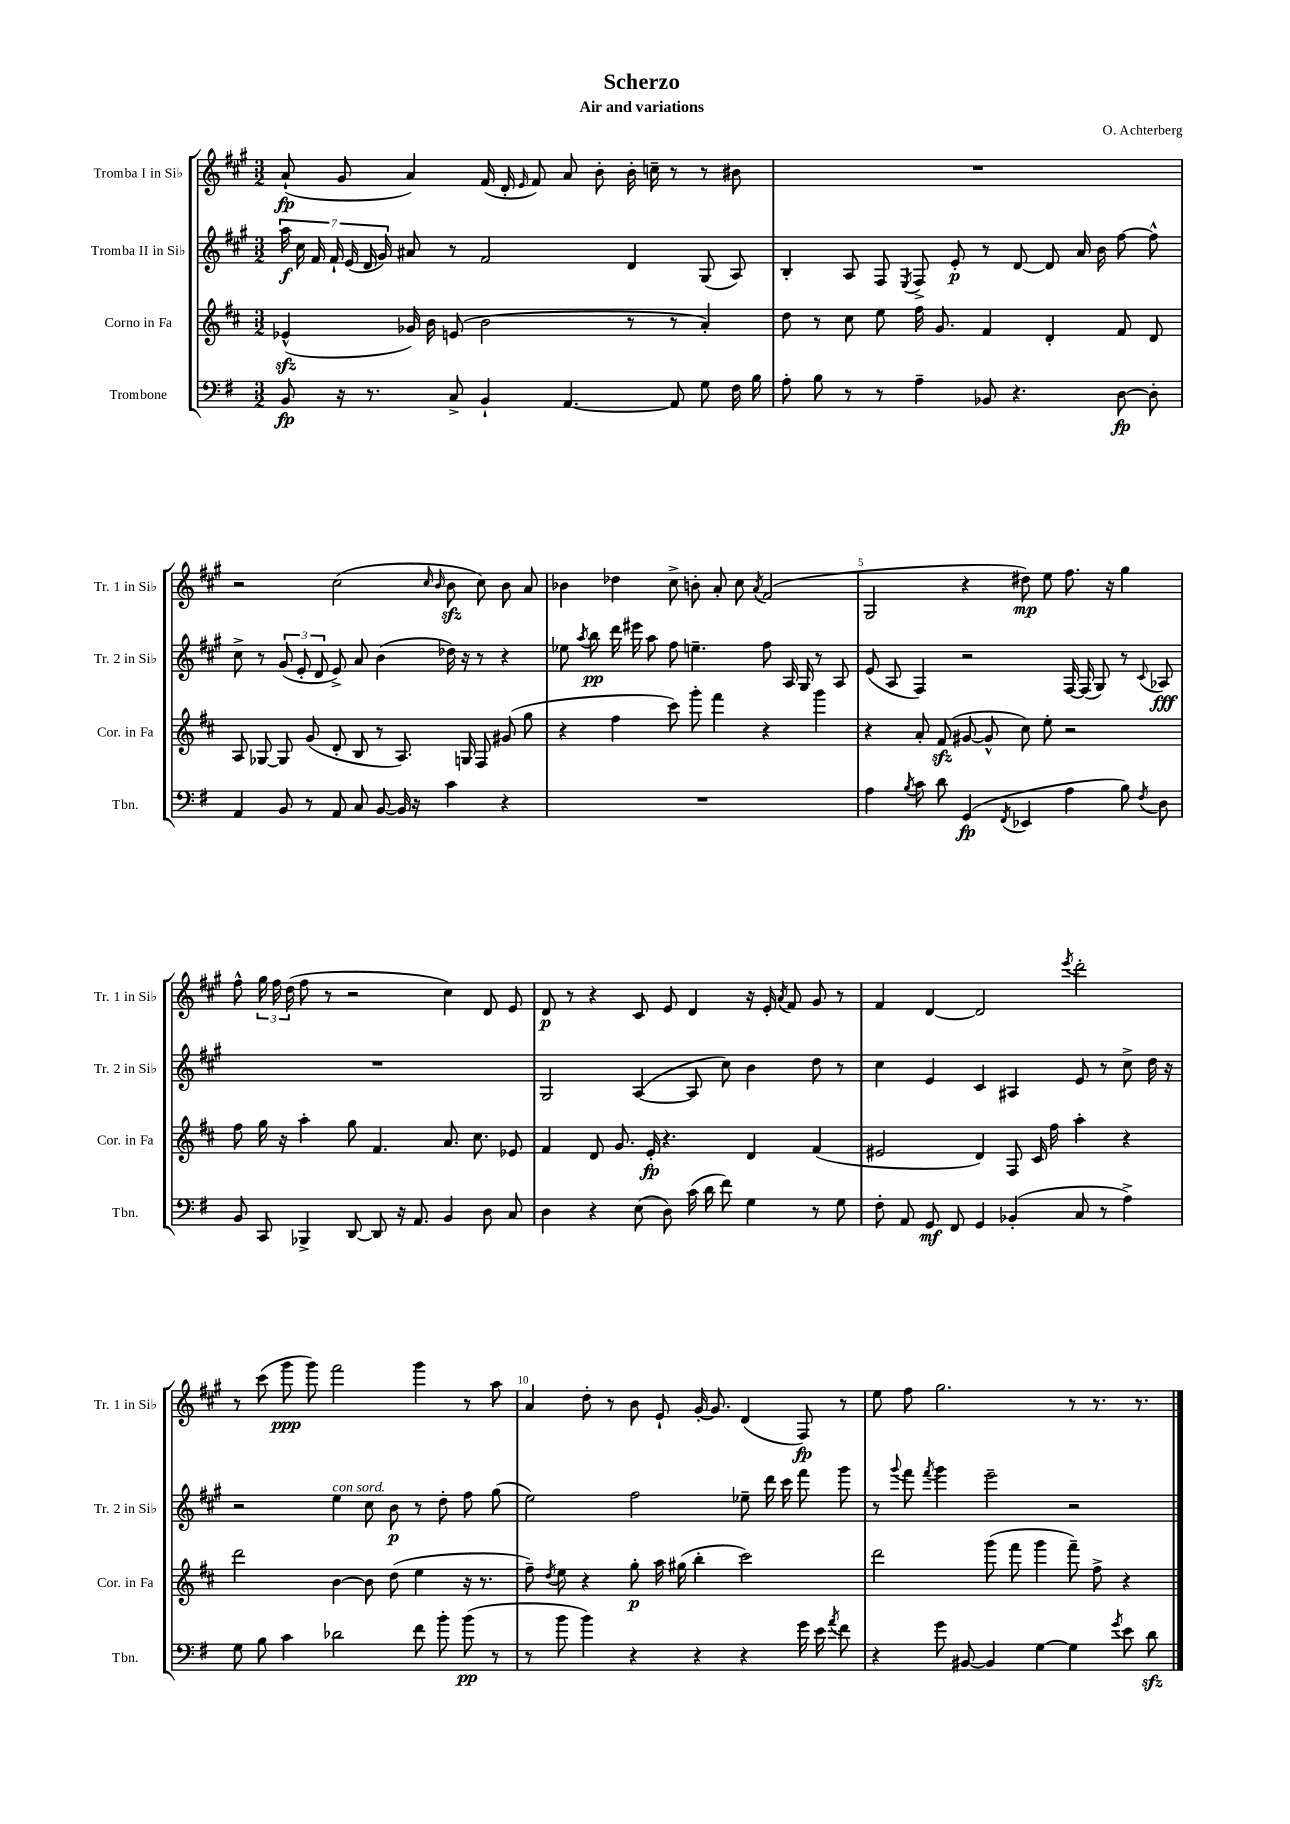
\header { title = "Scherzo" composer = "O. Achterberg" subtitle = "Air and variations" }
<<
\new StaffGroup <<
\new Staff = "s0" \with { instrumentName = "Tromba I in Sib" shortInstrumentName = "Tr. 1 in Sib" } {
    \clef treble \key a \major \numericTimeSignature \time 3/2
    \autoBeamOff a'8-!\fp( gis'8 a'4) fis'16( d'16-. \grace { e'16 } fis'8) a'8 b'8-. b'16-. c''16-- r8 r8 bis'8 |
    R1. |
    r2 cis''2( \grace { cis''16 b'16 } b'8\sfz cis''8) b'8 a'8 |
    bes'4 des''4 cis''8-> b'8-. a'8-. cis''8 \acciaccatura { a'8 } fis'2( |
    gis2 r4 dis''8\mp) e''8 fis''8. r16 gis''4 |
    fis''8-^ \tuplet 3/2 { gis''16 fis''16 d''16( } fis''8 r8 r2 cis''4) d'8 e'8 |
    d'8\p r8 r4 cis'8 e'8 d'4 r16 e'16-. \acciaccatura { a'8 } fis'8 gis'8 r8 |
    fis'4 d'4~ d'2 \acciaccatura { e'''8 } d'''2-. |
    r8 cis'''8( gis'''8\ppp gis'''8) fis'''2 gis'''4 r8 a''8 |
    a'4 d''8-. r8 b'8 e'8-! gis'16~-. gis'8. d'4( fis8\fp) r8 |
    e''8 fis''8 gis''2. r8 r8. r8. \bar "|." |
}
\new Staff = "s1" \with { instrumentName = "Tromba II in Sib" shortInstrumentName = "Tr. 2 in Sib" } {
    \clef treble \key a \major \numericTimeSignature \time 3/2
    \autoBeamOff \tuplet 7/4 { a''16\f cis''16 fis'16 fis'16-! e'16( d'16 gis'16) } ais'8 r8 fis'2 d'4 gis8( a8) |
    b4-. a8 fis8 \acciaccatura { e8 } fis8-> e'8-.\p r8 d'8~ d'8 a'16 b'16 fis''8~ fis''8-^ |
    cis''8-> r8 \tuplet 3/2 { gis'8( e'8-. d'8 } e'8->) a'8 b'4( des''16) r16 r8 r4 |
    ees''8 \acciaccatura { a''8 } b''8\pp d'''16 eis'''16 a''8 fis''8 e''4.-- fis''8 a16 gis16 r8 a8 |
    e'8( a8 fis4) r2 fis16~ fis16( gis8) r8 \appoggiatura { cis'8 } aes8\fff |
    R1. |
    gis2 a4~( a8 cis''8) b'4 d''8 r8 |
    cis''4 e'4 cis'4 ais4 e'8 r8 cis''8-> d''16 r16 |
    r2 e''4^\markup { \italic "con sord." } cis''8 b'8\p r8 d''8-. fis''8 gis''8( |
    e''2) fis''2 ees''8-- d'''16 cis'''16 fis'''8 gis'''8 |
    r8 \appoggiatura { gis'''8 } fis'''8 \acciaccatura { fis'''8 } gis'''4 e'''2-- r2 \bar "|." |
}
\new Staff = "s2" \with { instrumentName = "Corno in Fa" shortInstrumentName = "Cor. in Fa" } {
    \clef treble \key d \major \numericTimeSignature \time 3/2
    \autoBeamOff ees'4-^\sfz( ges'16) b'16 e'8( b'2 r8 r8 a'4-.) |
    d''8 r8 cis''8 e''8 fis''16 g'8. fis'4 d'4-. fis'8 d'8 |
    a8 ges8~ ges8 g'8( d'8-. b8 r8 a8.) g16 fis8 gis'8( g''8 |
    r4 fis''4 cis'''8) g'''8-. fis'''4 r4 g'''4 |
    r4 a'8-. fis'8\sfz( gis'8~ gis'8-^ cis''8) e''8-. r2 |
    fis''8 g''16 r16 a''4-. g''8 fis'4. a'8. cis''8. ees'8 |
    fis'4 d'8 g'8. e'16-.\fp r4. d'4 fis'4( |
    eis'2 d'4) fis8 cis'16 fis''16 a''4-. r4 |
    d'''2 b'4~ b'8 d''8( e''4 r16 r8. |
    fis''8--) \acciaccatura { d''8 } e''8 r4 g''8-.\p a''16 gis''16( b''4-. cis'''2) |
    d'''2 g'''8( fis'''8 g'''4 fis'''8--) fis''8-> r4 \bar "|." |
}
\new Staff = "s3" \with { instrumentName = "Trombone" shortInstrumentName = "Tbn." } {
    \clef bass \key g \major \numericTimeSignature \time 3/2
    \autoBeamOff b,8\fp r16 r8. c8-> b,4-! a,4.~ a,8 g8 fis16 b16 |
    a8-. b8 r8 r8 a4-- bes,8 r4. d8~\fp d8-. |
    a,4 b,8 r8 a,8 c8 b,8~ b,16 r16 c'4 r4 |
    R1. |
    a4 \acciaccatura { b8 } c'8 d'8 g,4\fp( \acciaccatura { fis,8 } ees,4 a4 b8) \acciaccatura { fis8 } d8 |
    b,8 c,8 bes,,4-> d,8~ d,8 r16 a,8. b,4 d8 c8 |
    d4 r4 e8( d8) c'16( d'16 fis'8) g4 r8 g8 |
    fis8-. a,8 g,8\mf fis,8 g,4 bes,4-.( c8 r8 a4->) |
    g8 b8 c'4 des'2 fis'8 b'8-. b'8\pp( r8 |
    r8 b'8 b'4) r4 r4 r4 g'16 e'16 \acciaccatura { a'8 } fis'8 |
    r4 g'8 bis,8~ bis,4 g4~ g4 \acciaccatura { g'8 } e'8 d'8\sfz \bar "|." |
}
>>
>>
\layout { \context { \Score \override BarNumber.break-visibility = ##(#f #t #t) barNumberVisibility = #(every-nth-bar-number-visible 5) } }
